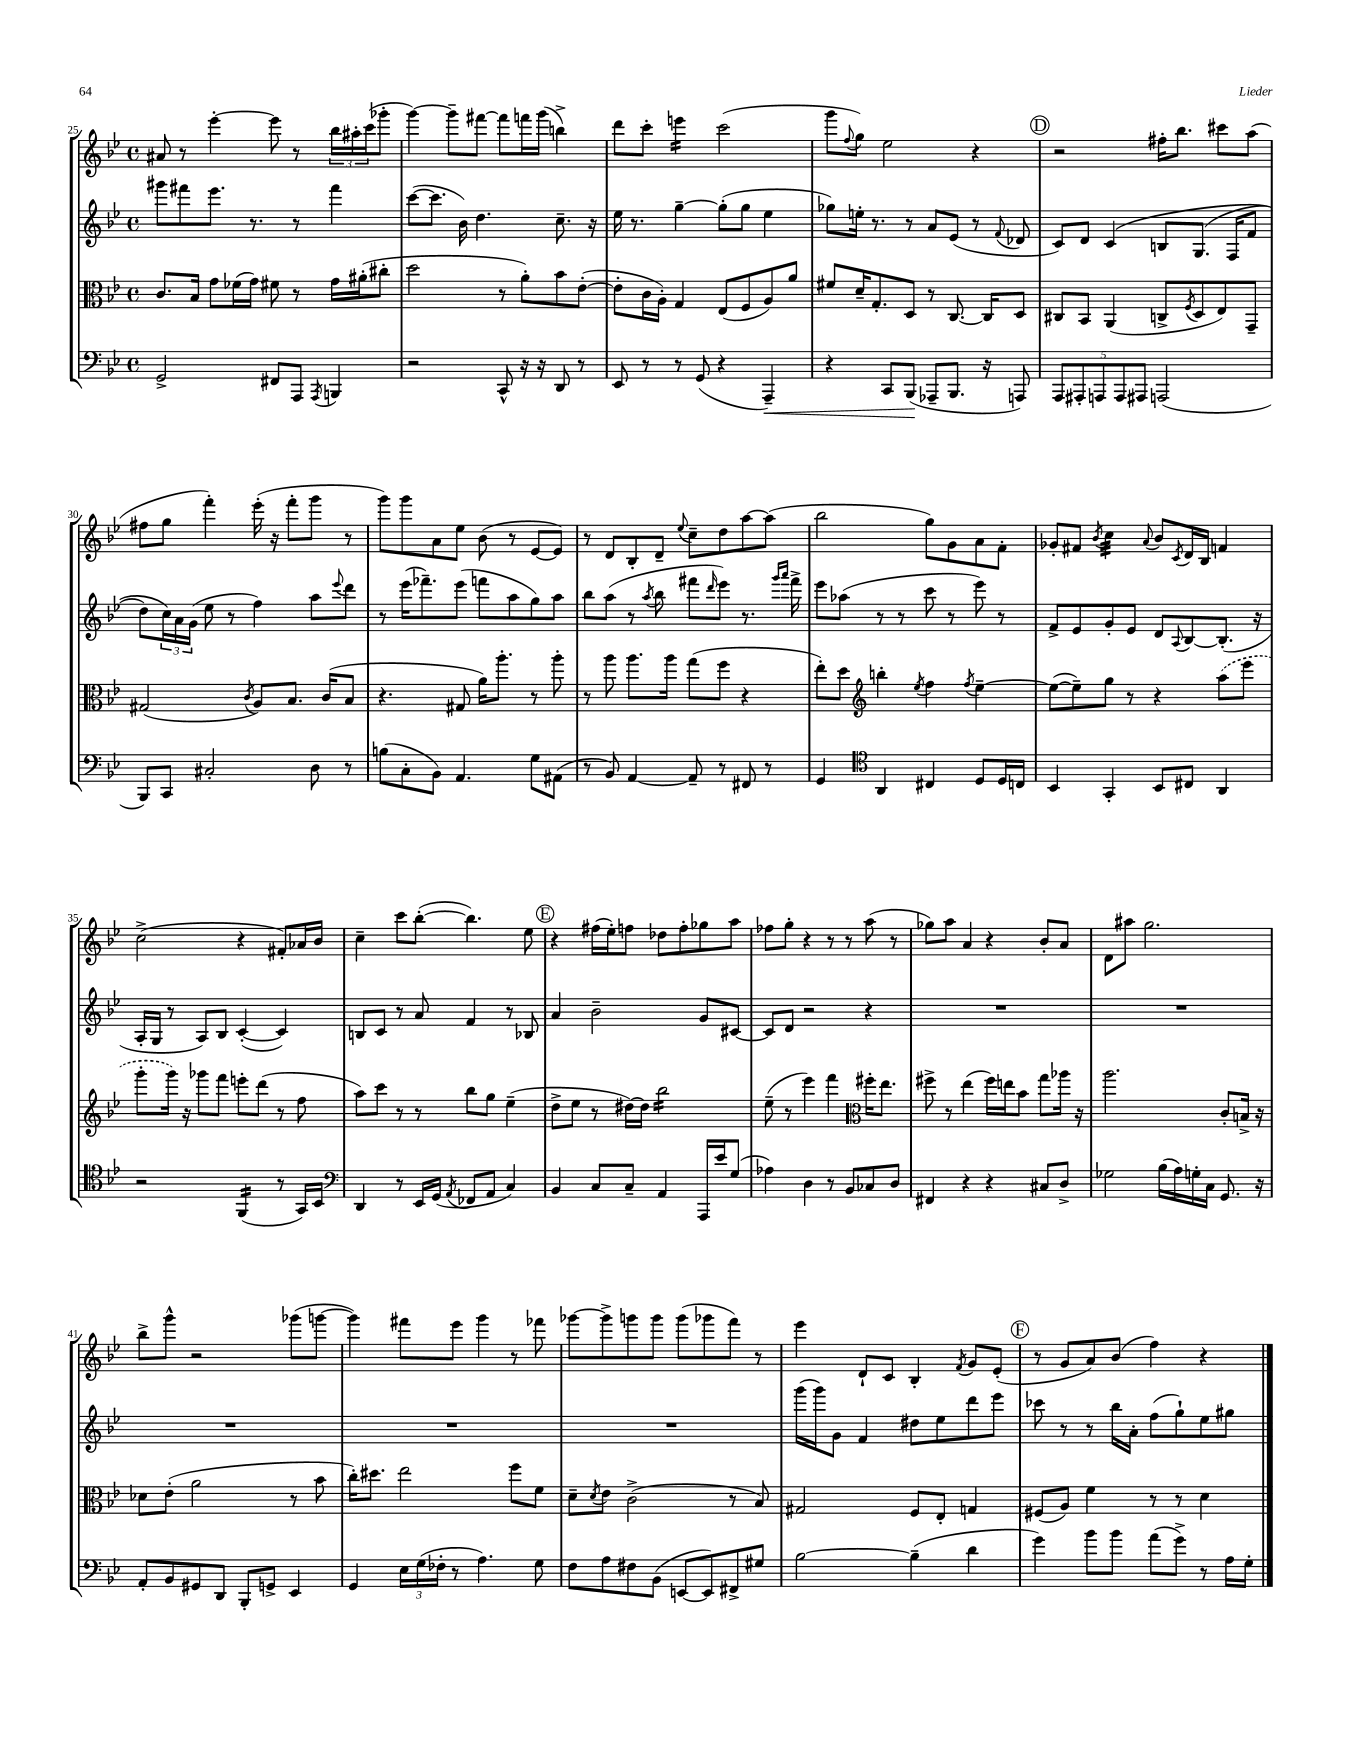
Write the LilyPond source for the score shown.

<<
\new StaffGroup <<
\new Staff = "s0" {
    \clef treble \key bes \major \defaultTimeSignature \time 4/4
    ais'8 r8 ees'''4~-. ees'''8 r8 \tuplet 3/2 { bes''16 ais''16-. c'''16( } ges'''8-. |
    g'''4~) g'''8-- fis'''8~ fis'''8 f'''16 g'''16( b''4->) |
    d'''8 c'''8-. e'''4:16 c'''2( |
    g'''8 \appoggiatura { f''8 } g''8) ees''2 r4 |
    \mark \markup { \circle "D" } r2 fis''16-. bes''8. cis'''8 a''8( |
    fis''8 g''8 f'''4-.) ees'''16-.( r16 f'''8-. g'''8 r8 |
    g'''8) g'''8 a'8 ees''8 bes'8( r8 ees'8~ ees'8) |
    r8 d'8 bes8-. d'8-- \appoggiatura { ees''8 } c''8-- d''8 a''8~ a''8( |
    bes''2 g''8) g'8 a'8 f'8-. |
    ges'8-. fis'8 \acciaccatura { bes'8 } c''4:32 \appoggiatura { a'8 } bes'8 \acciaccatura { c'8 } d'16 bes16 f'4 |
    c''2->( r4 fis'8-.) aes'16 bes'16 |
    c''4-- c'''8 bes''8~-.( bes''4.) ees''8 |
    \mark \markup { \circle "E" } r4 fis''16( ees''16-.) f''8 des''8 f''8-. ges''8 a''8 |
    fes''8 g''8-. r4 r8 r8 a''8( r8 |
    ges''8) a''8 a'4 r4 bes'8-. a'8 |
    d'8 ais''8 g''2. |
    bes''8-> g'''8-^ r2 ges'''8( g'''8~ |
    g'''4) fis'''8 ees'''8 g'''4 r8 fes'''8 |
    ges'''8~ ges'''8-> g'''8 g'''8 g'''8( ges'''8 f'''8) r8 |
    ees'''4 d'8-! c'8 bes4-. \acciaccatura { f'8 } g'8 ees'8-.( |
    \mark \markup { \circle "F" } r8 g'8 a'8) bes'8( f''4) r4 \bar "|." |
}
\new Staff = "s1" {
    \clef treble \key bes \major \defaultTimeSignature \time 4/4
    gis'''8 fis'''8 ees'''8. r8. r8 fis'''4 |
    c'''8~( c'''8. bes'16) d''4. c''8.-- r16 |
    ees''16 r8. g''4~-- g''8-.( g''8 ees''4 |
    ges''8) e''16-. r8. r8 a'8 ees'8( r8 \appoggiatura { f'8 } des'8 |
    \mark \markup { \circle "D" } c'8) d'8 c'4\( b8 g8.( f16 f'8 |
    d''8) \tuplet 3/2 { c''16\) a'16 g'16( } ees''8 r8 f''4) a''8 \appoggiatura { ees'''8 } d'''8 |
    r8 ees'''16( fes'''8.--) ees'''8( f'''8 a''8 g''8) a''8 |
    bes''8 a''8( r8 \acciaccatura { a''8 } bes''8 fis'''8 \grace { d'''16 } ees'''8) r8. \grace { g'''16 a'''16 } fis'''16-> |
    ees'''8 aes''8( r8 r8 c'''8 r8 ees'''8) r8 |
    f'8-> ees'8 g'8-. ees'8 d'8 \appoggiatura { a8 } bes8~ bes8.-.( r16 |
    a16-. g16 r8 a8) bes8 c'4~-.( c'4) |
    b8 c'8 r8 a'8 f'4 r8 bes8 |
    \mark \markup { \circle "E" } a'4 bes'2-- g'8 cis'8~ |
    cis'8 d'8 r2 r4 |
    R1 |
    R1 |
    R1 |
    R1 |
    R1 |
    g'''16( g'''16) g'8 f'4 dis''8 ees''8 d'''8 ees'''8 |
    \mark \markup { \circle "F" } ces'''8 r8 r8 bes''16 a'16-. f''8( g''8-!) ees''8 gis''8 \bar "|." |
}
\new Staff = "s2" {
    \clef alto \key bes \major \defaultTimeSignature \time 4/4
    c'8. bes16 g'8 fes'16( g'16) fis'8 r8 g'16 ais'16-.( cis''8-. |
    d''2 r8 a'8-.) bes'8 ees'8~-.( |
    ees'8-. c'16 a16-.) g4 ees8( f8 a8) a'8 |
    fis'8 d'16-- g8.-. d8 r8 c8.~ c16 d8 |
    \mark \markup { \circle "D" } cis8 bes,8 a,4( c8-> \acciaccatura { f8 } d8 ees8) g,8-- |
    gis2( \acciaccatura { c'8 } a8) bes8. c'16( bes8 |
    r4. gis8 a'16) a''8.-. r8 a''8-. |
    r8 a''8 a''8. a''16 g''8( f''8 r4 |
    ees''8-.) d''8 \clef treble b''4-. \acciaccatura { ees''8 } f''4 \acciaccatura { f''8 } ees''4~-- |
    ees''8~( ees''8--) g''8 r8 r4 \once \slurDashed a''8( ees'''8 |
    g'''8-. g'''16) r16 ges'''8 f'''8 e'''8-. d'''8( r8 f''8 |
    a''8) c'''8 r8 r8 bes''8 g''8 ees''4--( |
    \mark \markup { \circle "E" } d''8-> ees''8 r8 dis''16~) dis''16 bes''2:16 |
    ees''8--( r8 ees'''4) f'''4 \clef alto fis''16-. ees''8. |
    fis''8-> r8 ees''4( fis''16) e''16 bes'8 g''8 aes''16 r16 |
    a''2. c'8-. b16-> r16 |
    des'8 ees'8-.( a'2 r8 bes'8 |
    c''16-.) dis''8. ees''2 f''8 f'8 |
    d'8-- \acciaccatura { d'8 } ees'8 c'2->( r8 bes8) |
    gis2 f8 ees8-. g4 |
    \mark \markup { \circle "F" } fis8( a8) f'4 r8 r8 d'4 \bar "|." |
}
\new Staff = "s3" {
    \clef bass \key bes \major \defaultTimeSignature \time 4/4
    g,2-> fis,8 a,,8 \acciaccatura { a,,8 } b,,4 |
    r2 c,8-^ r16 r16 d,8 r8 |
    ees,8 r8 r8 g,8( r4 a,,4--\<) |
    r4 c,8 bes,,8\!( aes,,8-- bes,,8. r16 a,,8) |
    \mark \markup { \circle "D" } \tuplet 5/4 { a,,8 ais,,8-. a,,8 a,,8 ais,,8 } a,,2( |
    bes,,8) c,8 cis2-. d8 r8 |
    b8( c8-. bes,8) a,4. g8 ais,8( |
    r8 bes,8) a,4~ a,8-- r8 fis,8 r8 |
    g,4 \clef tenor a,4 cis4 d8 d16 c16 |
    bes,4 g,4-. bes,8 cis8 a,4 |
    r2 f,4:16( r8 g,16) bes,16 |
    \clef bass d,4 r8 ees,16 g,16( \acciaccatura { a,8 } fes,8 a,8 c4) |
    \mark \markup { \circle "E" } bes,4 c8 c8-- a,4 a,,16 ees'16 g8( |
    aes4) d4 r8 bes,8 ces8 d8 |
    fis,4 r4 r4 cis8 d8-> |
    ges2 bes16( a16) g16-. c16 g,8. r16 |
    a,8-. bes,8 gis,8 d,8 bes,,8-. g,8-> ees,4 |
    g,4 \tuplet 3/2 { ees16 g16( fes16-. } r8 a4.) g8 |
    f8 a8 fis8 bes,8( e,8~ e,8) fis,8-> gis8 |
    bes2~ bes4--( d'4 |
    \mark \markup { \circle "F" } g'4) bes'8 bes'8 a'8( g'8->) r8 a16 g16-. \bar "|." |
}
>>
>>
\layout { \context { \Score currentBarNumber = #25 } }
